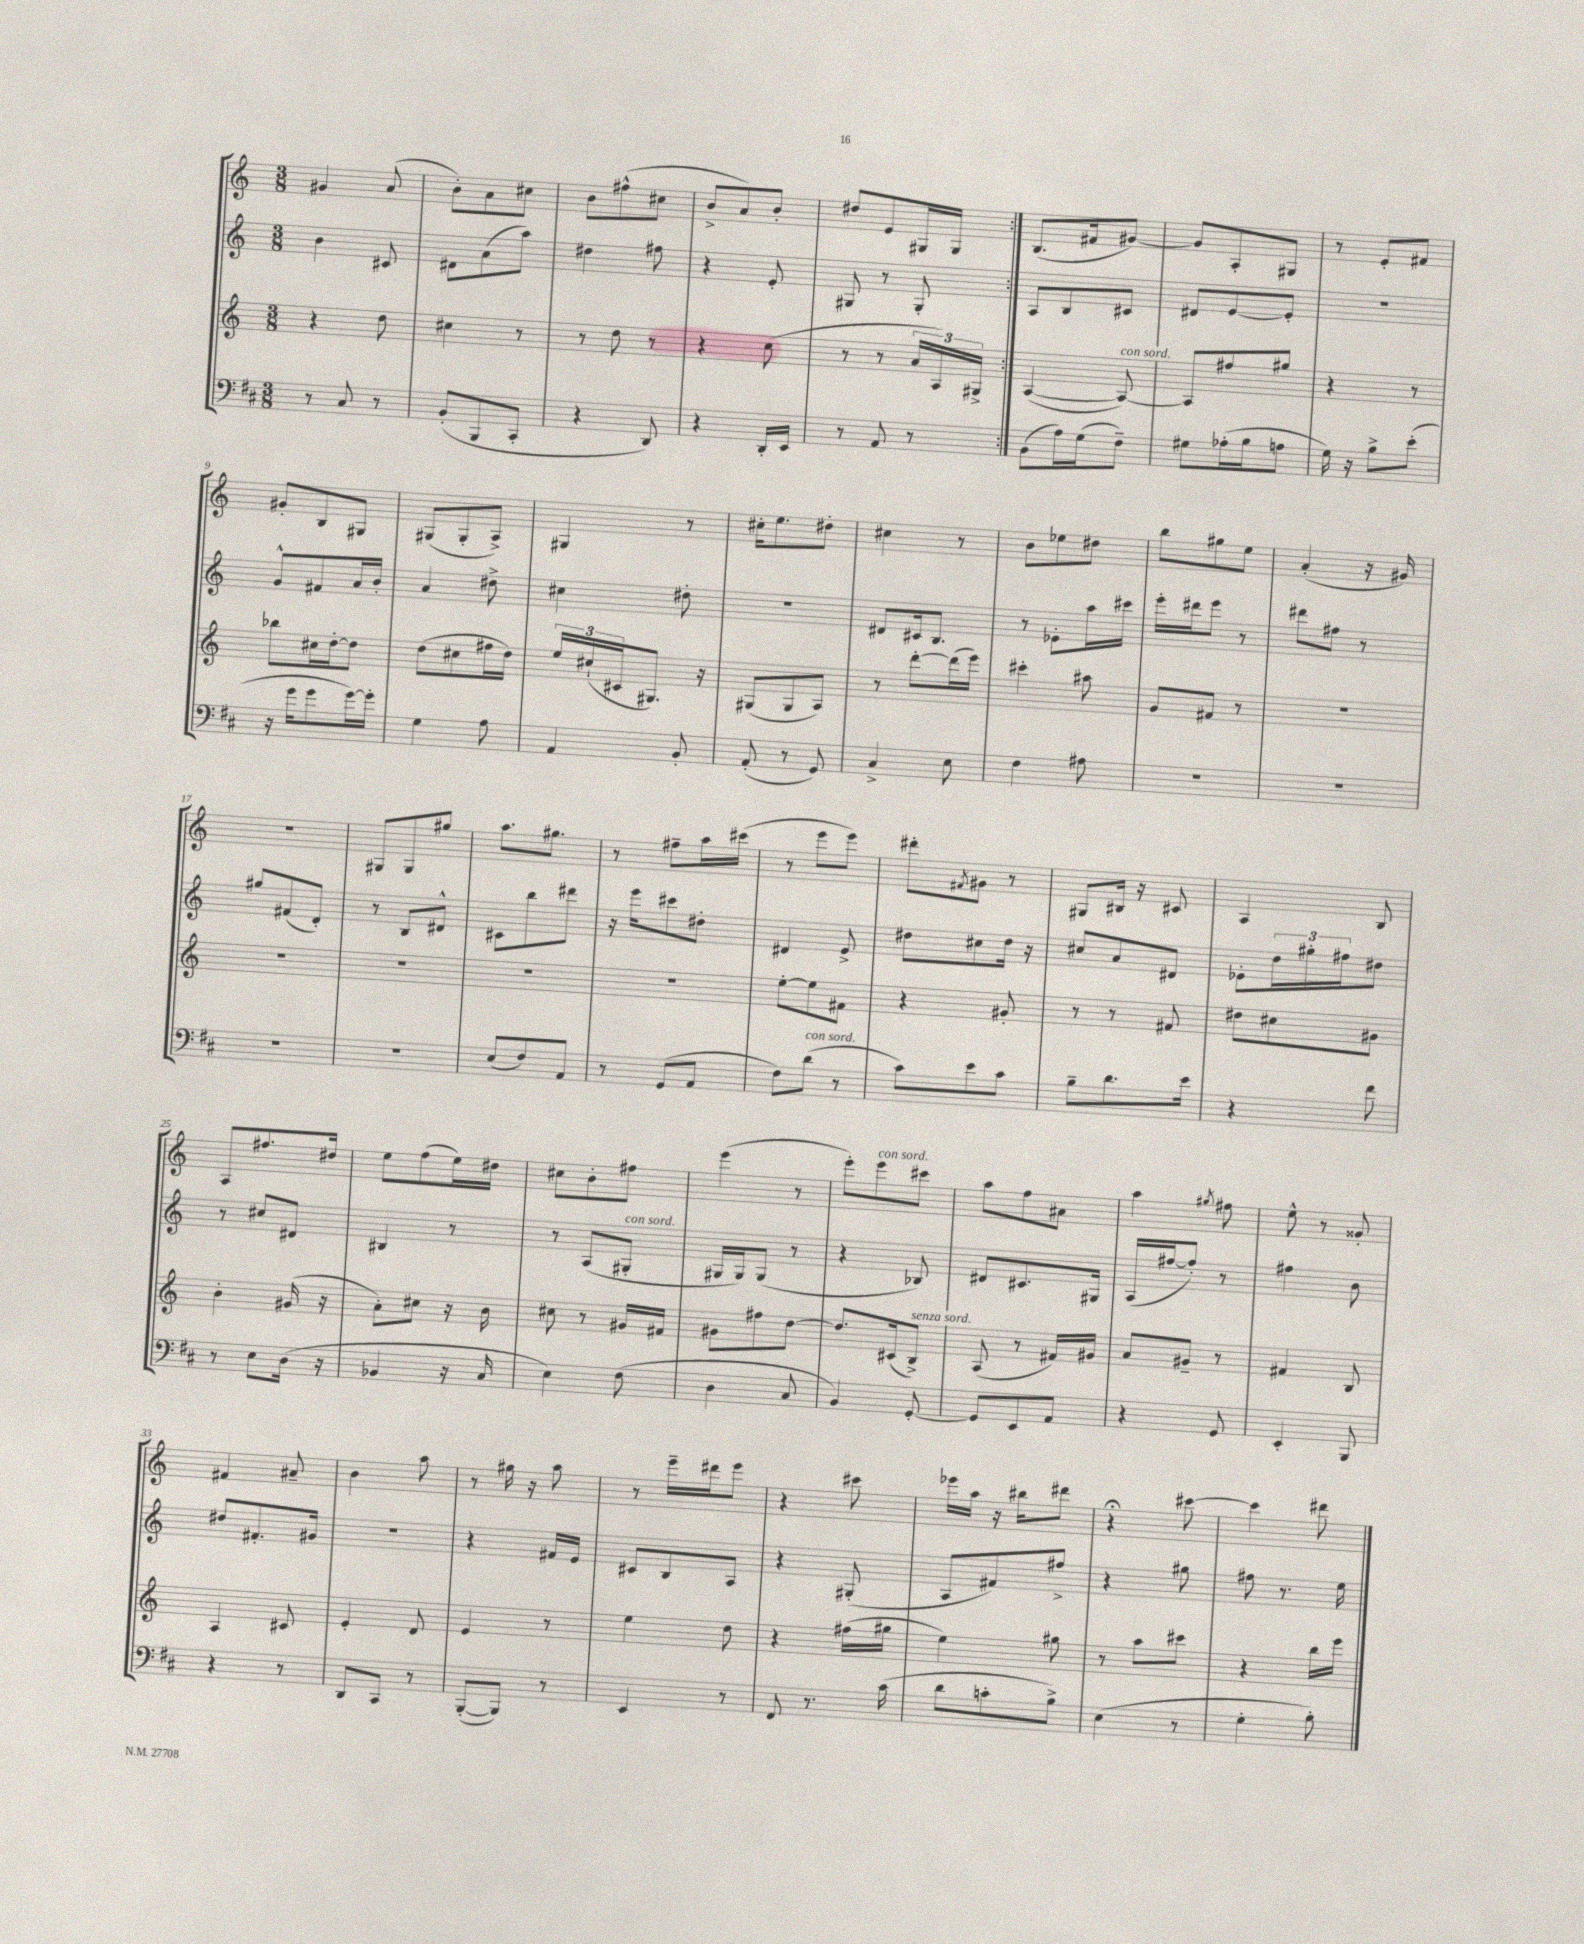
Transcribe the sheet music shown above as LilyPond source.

<<
\new StaffGroup <<
\new Staff = "s0" {
    \clef treble \key c \major \numericTimeSignature \time 3/8
    \repeat volta 2 { gis'4 a'8( |
    b'8-.) a'8 cis''8 |
    b'8 fis''8-^( cis''8 |
    b'8-> a'8) b'8-. |
    dis''8 e'8 gis16 gis16 | }
    b8.( fis'16 gis'8~) |
    gis'8 a8-. gis8 |
    r8 e'8-. fis'8 |
    gis'8-. b8 gis8 |
    gis8( gis8-. a8->) |
    gis4 r8 |
    cis''16-. e''8. dis''8-. |
    cis''4 r8 |
    b'8 ees''8 dis''8 |
    b''8 gis''8 e''8 |
    a'4-.( r16 gis'16) |
    R4. |
    gis8 gis8 gis''8 |
    a''8. gis''8. |
    r8 fis''8-- a''16 cis'''16( |
    r8 e'''8 e'''8) |
    dis'''8-. \acciaccatura { fis'8 } gis'8 r8 |
    gis8 bis16 r16 cis'8 |
    a4 b8 |
    a8 fis''8. dis''16 |
    e''8 f''8( e''16) dis''16 |
    cis''8 b'8-. fis''8 |
    e'''4( r8 |
    e'''8-.) e'''8^\markup { \italic "con sord." } cis'''8 |
    a''8 f''8 ais'8 |
    a''4 \acciaccatura { gis''8 } fis''8 |
    e''8-^ r8 gisis'8-. |
    fis'4 ais'8-- |
    b'4 a''8 |
    r8 gis''16 r16 a''8 |
    r8 e'''16-- dis'''16 e'''8 |
    r4 cis'''8 |
    ees'''16 a''16 r16 bis''16 dis'''8 |
    r4\fermata cis'''8~ |
    cis'''4 dis'''8 \bar "|." |
}
\new Staff = "s1" {
    \clef treble \key c \major \numericTimeSignature \time 3/8
    \repeat volta 2 { b'4 cis'8 |
    dis'8 a'8( a''8) |
    dis''4 fis''8 |
    r4 e'8-. |
    gis8 r8 gis8-. | }
    a8 b8 cis'8 |
    dis'8 e'8~ e'8-. |
    R4. |
    g'8-^ fis'8 a'16 b'16-. |
    a'4 dis''8-> |
    cis''4 dis''8-. |
    R4. |
    dis'8 cis'16 b8. |
    r8 ees'8-. a''16 cis'''16 |
    e'''16-. dis'''16 e'''8 r8 |
    dis'''8 fis''8 r8 |
    gis''8 fis'8( d'8-.) |
    r8 b8 dis'8-^ |
    cis'8 b''8 dis'''8 |
    r16 e'''16 cis'''8 dis''8-. |
    dis'4 e'8-> |
    dis''8 cis''8 dis''16 r16 |
    cis''8 a'8 dis'8 |
    ees'8-. \tuplet 3/2 { d''16 gis''16-. fis''16 } dis''8 |
    r8 cis''8 dis'8 |
    bis4 r8 |
    r8 a8( gis8-.^\markup { \italic "con sord." } |
    gis16 gis16) gis8( r8 |
    r4 bes8) |
    dis'8 cis'8. gis16 |
    a16( fis''16~ fis''8-.) r8 |
    fis''4 b'8 |
    dis''8 fis'8.-. gis'16 |
    R4. |
    r4 fis'16 e'16 |
    cis'8 b8 a8 |
    r4 gis8-.( |
    a8 fis'8) fis''8-> |
    r4 gis''8 |
    fis''8 r8. e''16 \bar "|." |
}
\new Staff = "s2" {
    \clef treble \key c \major \numericTimeSignature \time 3/8
    \repeat volta 2 { r4 d''8 |
    cis''4 r8 |
    r8 d''8 r8 |
    r4 c''8( |
    r8 r8 \tuplet 3/2 { a'16 a16) gis16-> } | }
    a4~( a8~^\markup { \italic "con sord." }) |
    a8 fis''8 gis''8 |
    r4 r8 |
    bes''8 cis''16 d''16~-. d''8 |
    d''8( cis''8 fis''16 d''16) |
    \tuplet 3/2 { e''16 cis''16-!( cis'16 } gis8.) r16 |
    gis8( gis8 a8) |
    r8 d'''8~-. d'''16( e'''16) |
    cis'''4-. ais''8 |
    g'8 fis'8 r8 |
    R4. |
    R4. |
    R4. |
    R4. |
    r4. |
    e''8~-. e''8 fis'8 |
    r4 gis'8-. |
    r8 r8 fis'8 |
    dis''8 cis''8 gis'8 |
    b'4-. gis'16( r16 |
    a'8-.) cis''8 r16 b'16 |
    cis''8 r8 gis'16 fis'16 |
    gis'8 fis''8 d''8~ |
    d''8. cis'16( b8->^\markup { \italic "senza sord." }) |
    a8( r8 fis'16) gis'16 |
    a'8 gis'8-- r8 |
    fis'4 b8 |
    a4 cis'8 |
    e'4-. d'8 |
    e'4 r8 |
    e''4 d''8 |
    r4 fis''16( gis''16 |
    e''4) gis''8 |
    r8 a''8 cis'''8 |
    r4 b''16 e'''16 \bar "|." |
}
\new Staff = "s3" {
    \clef bass \key d \major \numericTimeSignature \time 3/8
    \repeat volta 2 { r8 cis8 r8 |
    b,8-.( b,,8 cis,8-. |
    r4 d,8) |
    r4 d,16-. e,16 |
    r8 a,8 r8 | }
    b,8( a16) g16( fis8--) |
    gis8 aes16-.( b16 a8 |
    g16) r16 b8-> e'8-.( |
    r16 g'16 g'8 g'16~) g'16-. |
    g4 a8 |
    a,4 b,8-. |
    a,8-.( r8 g,8) |
    cis4-> e8 |
    fis4 ais8 |
    R4. |
    R4. |
    R4. |
    R4. |
    e8( fis8) a,8 |
    r8 g,8( a,8 |
    fis8) d'8^\markup { \italic "con sord." }( r8 |
    cis'8) e'8 cis'8 |
    b8-- d'8. e'16 |
    r4 fis'8 |
    r8 e8 d16( r16 |
    bes,4 r16 cis16 |
    e4) fis8( |
    d4 cis8 |
    b,4) g,8~-. |
    g,8 e,8 a,8 |
    r4 g,8 |
    e,4-. b,,8 |
    r4 r8 |
    d,8 cis,8 r8 |
    b,,8~-.( b,,8) r8 |
    e,4 r8 |
    fis,8 r8. cis'16( |
    d'8 c'8-. b8->) |
    e4( r8 |
    g4-. b8-.) \bar "|." |
}
>>
>>
